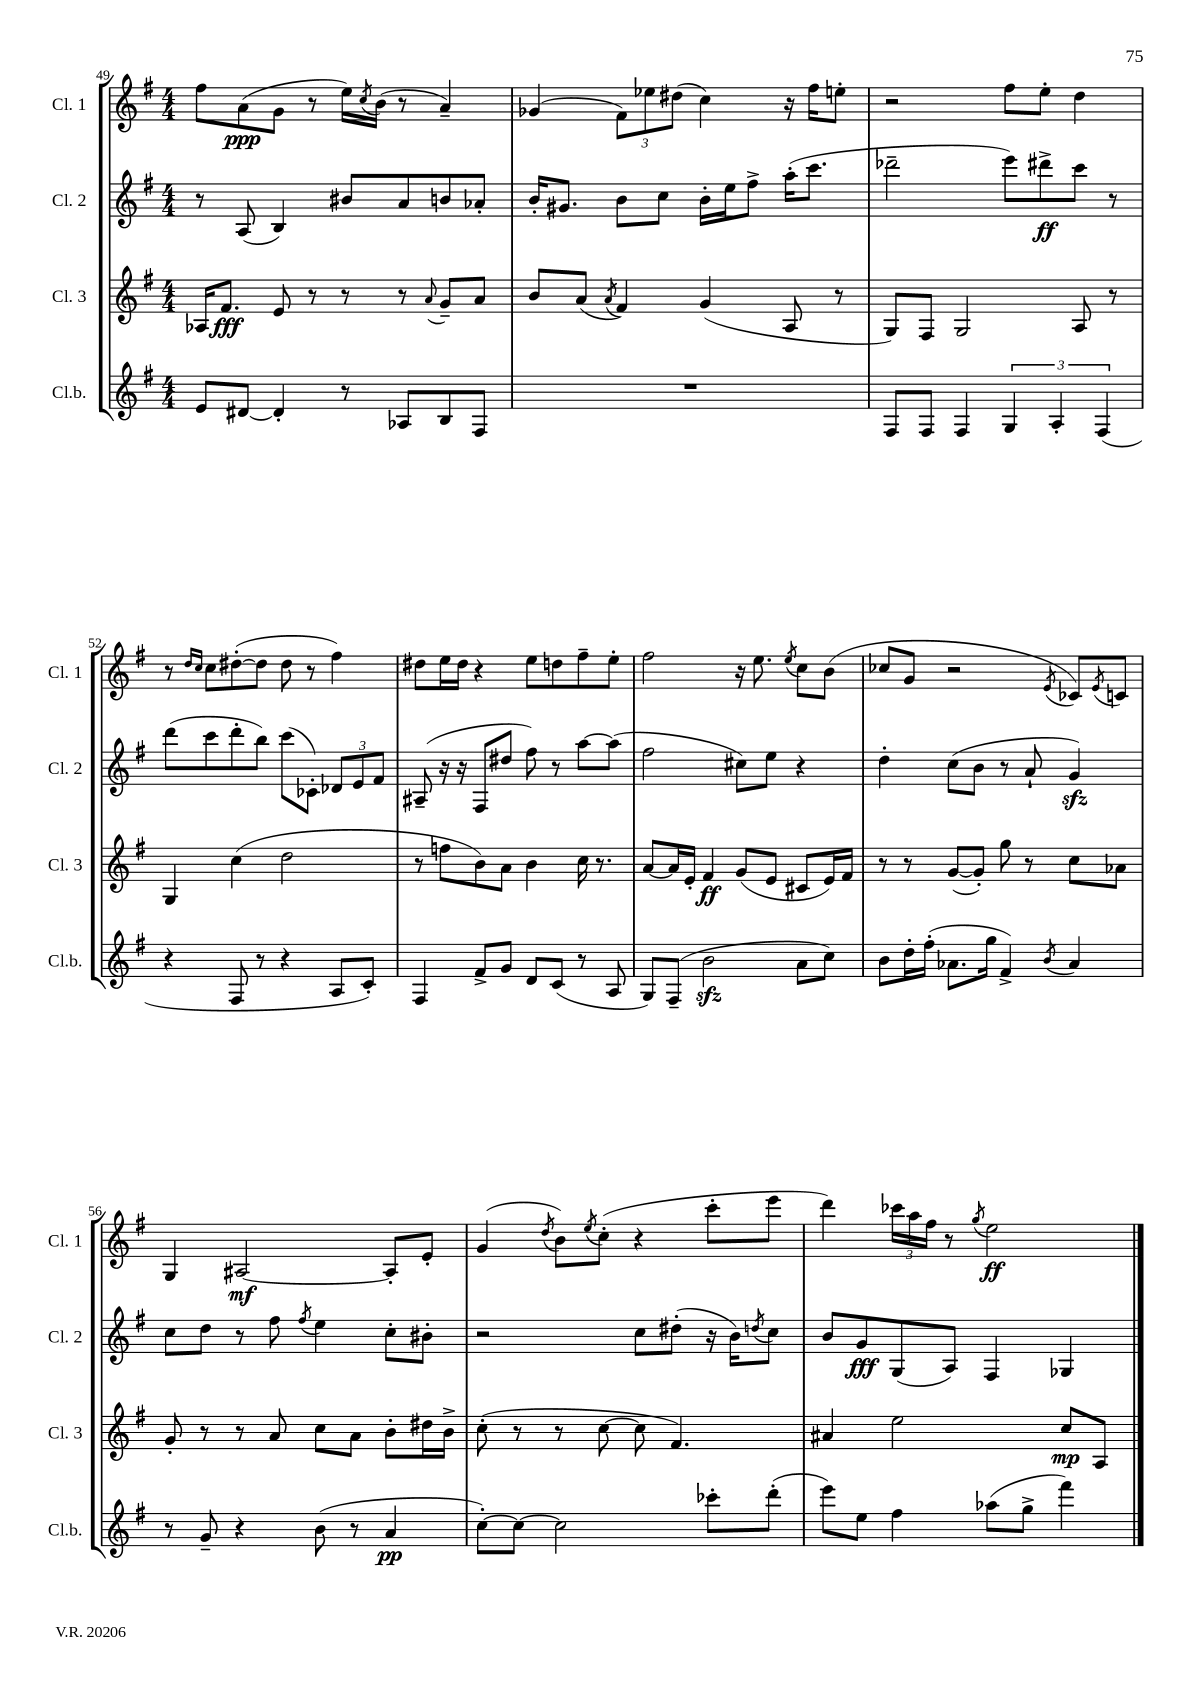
<<
\new StaffGroup <<
\new Staff = "s0" \with { instrumentName = "Cl. 1" shortInstrumentName = "Cl. 1" } {
    \clef treble \key g \major \numericTimeSignature \time 4/4
    fis''8 a'8\ppp( g'8 r8 e''16) \acciaccatura { c''8 } b'16( r8 a'4--) |
    ges'4( \tuplet 3/2 { fis'8) ees''8 dis''8( } c''4) r16 fis''16 e''8-. |
    r2 fis''8 e''8-. d''4 |
    r8 \grace { d''16 c''16 } c''8 dis''8~-.( dis''8 dis''8 r8 fis''4) |
    dis''8 e''16 dis''16 r4 e''8 d''8 fis''8-- e''8-. |
    fis''2 r16 e''8. \acciaccatura { e''8 } c''8 b'8( |
    ces''8 g'8 r2 \acciaccatura { e'8 } ces'8) \acciaccatura { e'8 } c'8 |
    g4 ais2~\mf ais8-. e'8-. |
    g'4( \acciaccatura { d''8 } b'8) \acciaccatura { e''8 } c''8-.( r4 c'''8-. e'''8 |
    d'''4) \tuplet 3/2 { ces'''16 a''16 fis''16 } r8 \acciaccatura { g''8 } e''2\ff \bar "|." |
}
\new Staff = "s1" \with { instrumentName = "Cl. 2" shortInstrumentName = "Cl. 2" } {
    \clef treble \key g \major \numericTimeSignature \time 4/4
    r8 a8( b4) bis'8 a'8 b'8 aes'8-. |
    b'16-. gis'8. b'8 c''8 b'16-. e''16 fis''8-> a''16-.( c'''8. |
    des'''2-- e'''8) dis'''8->\ff c'''8 r8 |
    d'''8( c'''8 d'''8-. b''8) c'''8( ces'8-.) \tuplet 3/2 { des'8 e'8 fis'8 } |
    ais8--( r16 r16 fis8 dis''8 fis''8) r8 a''8~ a''8( |
    fis''2 cis''8) e''8 r4 |
    d''4-. c''8( b'8 r8 a'8-! g'4\sfz) |
    c''8 d''8 r8 fis''8 \acciaccatura { fis''8 } e''4 c''8-. bis'8-. |
    r2 c''8 dis''8-.( r16 b'16) \acciaccatura { d''8 } c''8 |
    b'8 g'8\fff g8( a8) fis4 ges4 \bar "|." |
}
\new Staff = "s2" \with { instrumentName = "Cl. 3" shortInstrumentName = "Cl. 3" } {
    \clef treble \key g \major \numericTimeSignature \time 4/4
    aes16 fis'8.\fff e'8 r8 r8 r8 \appoggiatura { a'8 } g'8-- a'8 |
    b'8 a'8( \acciaccatura { a'8 } fis'4) g'4( a8 r8 |
    g8) fis8 g2 a8 r8 |
    g4 c''4( d''2 |
    r8 f''8 b'8) a'8 b'4 c''16 r8. |
    a'8~ a'16 e'16-. fis'4\ff g'8( e'8 cis'8 e'16) fis'16 |
    r8 r8 g'8~( g'8-.) g''8 r8 c''8 aes'8 |
    g'8-. r8 r8 a'8 c''8 a'8 b'8-. dis''16 b'16-> |
    c''8-.( r8 r8 c''8~ c''8 fis'4.) |
    ais'4 e''2 c''8\mp a8 \bar "|." |
}
\new Staff = "s3" \with { instrumentName = "Cl.b." shortInstrumentName = "Cl.b." } {
    \clef treble \key g \major \numericTimeSignature \time 4/4
    e'8 dis'8~ dis'4-. r8 aes8 b8 fis8 |
    R1 |
    fis8 fis8 fis4 \tuplet 3/2 { g4 a4-. fis4( } |
    r4 fis8 r8 r4 a8 c'8-.) |
    fis4 fis'8-> g'8 d'8 c'8( r8 a8 |
    g8) fis8--( b'2\sfz a'8 c''8) |
    b'8 d''16-. fis''16-.( aes'8. g''16 fis'4->) \acciaccatura { b'8 } aes'4 |
    r8 g'8-- r4 b'8( r8 a'4\pp |
    c''8~-.) c''8~ c''2 ces'''8-. d'''8-.( |
    e'''8) e''8 fis''4 aes''8( g''8-> fis'''4) \bar "|." |
}
>>
>>
\layout { \context { \Score currentBarNumber = #49 } }
